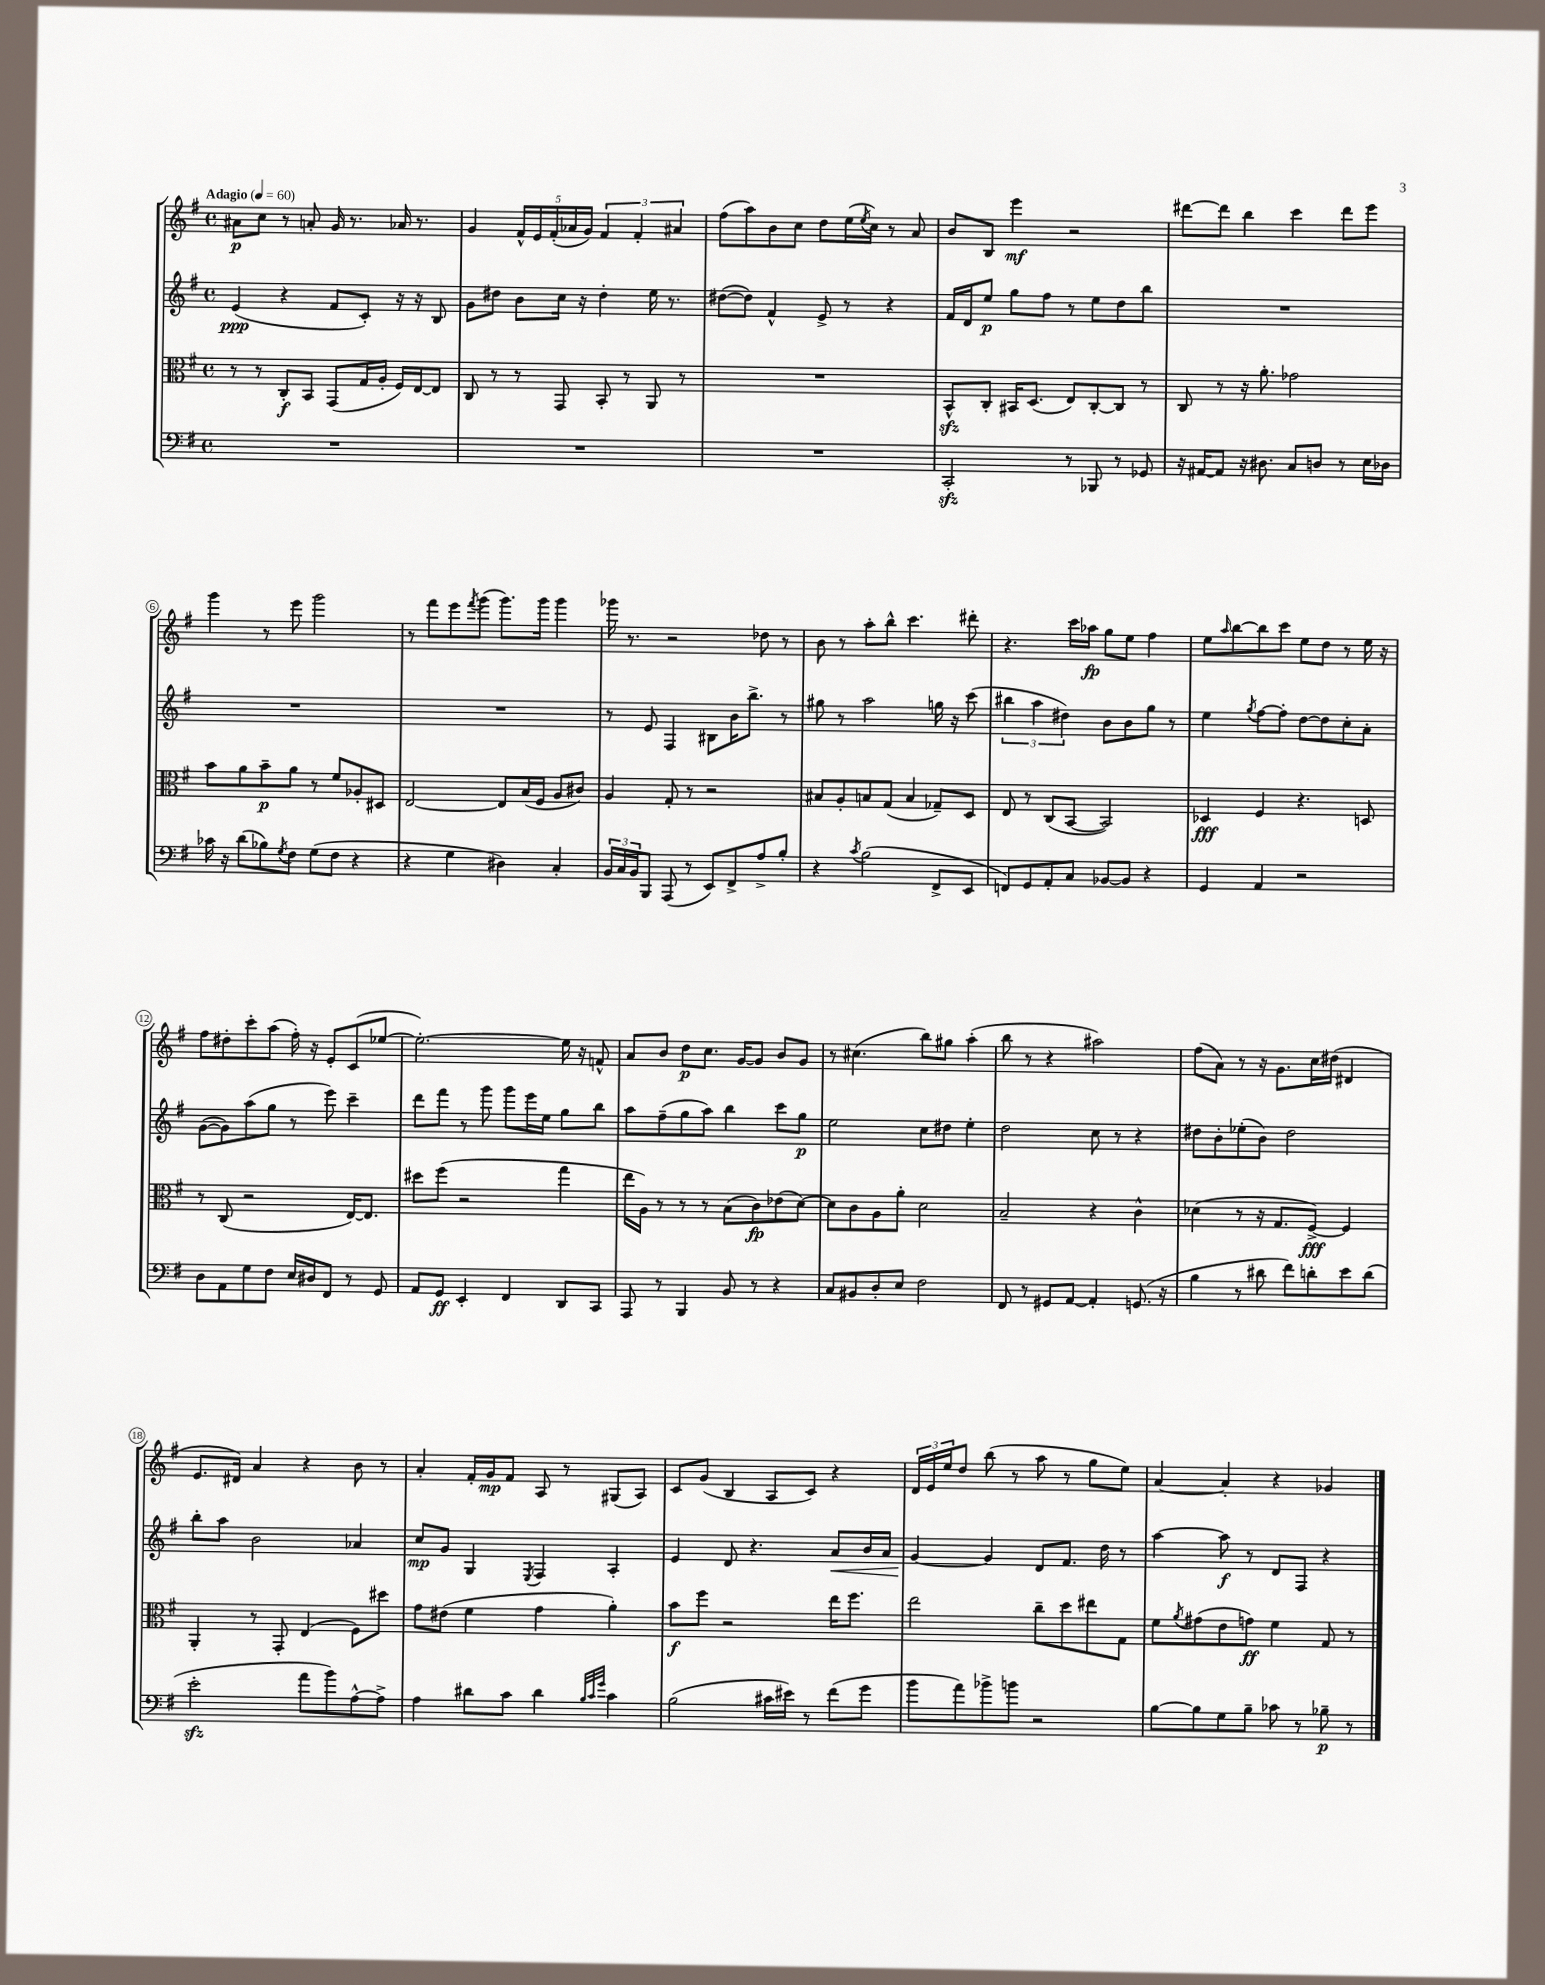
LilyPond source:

<<
\new StaffGroup <<
\new Staff = "s0" {
    \clef treble \key g \major \defaultTimeSignature \time 4/4 \tempo "Adagio" 4 = 60
    ais'8\p c''8 r8 a'8-. g'16 r8. aes'16 r8. |
    g'4 \tuplet 5/4 { fis'16-^ e'16 fis'16-.( aes'16 g'16) } \tuplet 3/2 { fis'4 fis'4-. ais'4 } |
    fis''8( a''8) b'8 c''8 d''8 e''16( \acciaccatura { e''8 } c''16) r8 a'8 |
    b'8 b8 e'''4\mf r2 |
    dis'''8~ dis'''8 b''4 c'''4 dis'''8 e'''8 |
    g'''4 r8 e'''8 g'''2 |
    r8 fis'''8 e'''8 \acciaccatura { fis'''8 } g'''8( g'''8.) g'''16 g'''4 |
    ges'''16 r8. r2 des''8 r8 |
    b'8 r8 a''8-. b''8-^ c'''4. dis'''8-. |
    r4. c'''16 aes''16\fp g''8 e''8 fis''4 |
    e''8 \grace { a''16 } b''8~ b''8 c'''8 e''8 d''8 r8 e''16 r16 |
    fis''8 dis''8-. c'''8-. a''8( fis''16-.) r16 e'8-. c'8( ees''8~ |
    ees''2.~-.) ees''16 r16 f'8-^ |
    a'8 b'8 d''8\p c''8. g'16~ g'8 b'8 g'8 |
    r8 cis''4.( b''8) gis''8 a''4-.( |
    b''8 r8 r4 ais''2) |
    fis''8( a'8) r8 r16 g'8. c''16 dis''16( dis'4 |
    e'8. dis'16) a'4 r4 b'8 r8 |
    a'4-. fis'16-. g'16\mp fis'8 a8 r8 gis8( a8) |
    c'8 g'8( b4 a8 c'8) r4 |
    \tuplet 3/2 { d'16 e'16 e''16 } d''8 b''8( r8 a''8 r8 g''8 e''8) |
    a'4~ a'4-. r4 ges'4 \bar "|." |
}
\new Staff = "s1" {
    \clef treble \key g \major \defaultTimeSignature \time 4/4
    e'4\ppp( r4 fis'8 c'8-.) r16 r16 b8 |
    g'8 dis''8 b'8 c''16 r16 dis''4-. e''16 r8. |
    dis''8~( dis''8) fis'4-^ e'8-> r8 r4 |
    fis'16 d'16 e''8\p g''8 fis''8 r8 e''8 d''8 b''8 |
    R1 |
    R1 |
    R1 |
    r8 e'8 fis4 bis8 b'16 b''8.-> r8 |
    gis''8 r8 a''2 g''16 r16 c'''8( |
    \tuplet 3/2 { bis''4 a''4 dis''4) } b'8 b'8 g''8 r8 |
    e''4 \acciaccatura { g''8 } fis''8~ fis''8-. d''8~ d''8 c''8-. a'8-. |
    g'8~( g'8) a''8( g''8 r8 e'''8) c'''4-- |
    d'''8 fis'''8 r8 g'''8 g'''8 e'''16 e''16 g''8 b''8 |
    a''8 fis''8--( g''8 a''8) b''4 c'''8 g''8\p |
    e''2 c''8 dis''8 e''4-. |
    d''2 c''8 r8 r4 |
    dis''8 b'8-. ees''8-.( b'8) dis''2 |
    b''8-. a''8 b'2 aes'4 |
    c''8\mp g'8 g4 \acciaccatura { e8 } fis4 a4-. |
    e'4 d'8 r4. a'8\< b'16 a'16 |
    g'4~\! g'4 d'8 fis'8. d''16 r8 |
    a''4~ a''8\f r8 d'8 fis8 r4 \bar "|." |
}
\new Staff = "s2" {
    \clef alto \key g \major \defaultTimeSignature \time 4/4
    r8 r8 c8-.\f b,8 g,8( g16 a16-. fis16) e16~ e8 |
    c8 r8 r8 g,8 b,8-. r8 a,8 r8 |
    R1 |
    b,8-^\sfz c8-. bis,16 d8.( e8) c8~-. c8 r8 |
    c8 r8 r16 a'8.-. ges'2 |
    b'8 a'8 b'8--\p a'8 r8 fis'8 aes8-. dis8 |
    e2~ e8 b16( fis16 a8 cis'8) |
    a4 g8-. r8 r2 |
    bis8 a8-. b8 g8( b4 ges8--) d8 |
    e8 r8 c8( b,8~ b,2) |
    des4\fff fis4 r4. d8 |
    r8 c8( r2 e16~) e8. |
    dis''8 fis''8( r2 g''4 |
    e''16 a16) r8 r8 r8 b8( c'8\fp) ees'8( d'8~) |
    d'8 c'8 a8 a'8-. d'2 |
    b2-- r4 c'4-^ |
    des'4( r8 r16 g8. fis8~->\fff) fis4 |
    a,4-. r8 g,8-. e4( fis8) dis''8 |
    g'8 eis'8( fis'4 g'4 a'4-.) |
    b'8\f fis''8 r2 e''16 fis''8. |
    e''2 c''8-- d''8 eis''8 g8 |
    fis'8 \acciaccatura { a'8 } gis'8( e'8 g'8\ff) fis'4 g8 r8 \bar "|." |
}
\new Staff = "s3" {
    \clef bass \key g \major \defaultTimeSignature \time 4/4
    R1 |
    R1 |
    R1 |
    c,2-.\sfz r8 bes,,8 r8 ges,8 |
    r16 ais,16~ ais,8 r16 dis8. c8 d8 r8 e16 des16 |
    ces'16 r16 d'8( bes8) \acciaccatura { g8 } fis8 g8( fis8 r4 |
    r4 g4 dis4) c4-. |
    \tuplet 3/2 { b,16 c16 b,16 } b,,8 a,,8( r8 e,8) fis,8-> a8-> b8-. |
    r4 \acciaccatura { c'8 } b2( fis,8-> e,8 |
    f,8) g,8 a,8-. c8 bes,8~ bes,8 r4 |
    g,4 a,4 r2 |
    d8 a,8 g8 fis8 e16 dis16 fis,8 r8 g,8 |
    a,8 g,8\ff e,4-. fis,4 d,8 c,8 |
    a,,8 r8 b,,4 b,8 r8 r4 |
    c8 bis,8 d8-. e8 fis2 |
    fis,8 r8 gis,8 a,8~ a,4-. g,8.( r16 |
    b4 r8 dis'8 fis'8) d'8-. e'8 d'8( |
    e'2-.\sfz a'8 b'8) a8~-^ a8-> |
    a4 dis'8 c'8 dis'4 \grace { b32 c'32 g'32 } c'4 |
    b2( cis'16 eis'16) r8 fis'8( g'8 |
    b'8 a'8) bes'8-> b'8 r2 |
    b8~ b8 g8 b8-- ces'8 r8 bes8--\p r8 \bar "|." |
}
>>
>>
\layout { \context { \Score \override BarNumber.stencil = #(make-stencil-circler 0.1 0.3 ly:text-interface::print) } }
